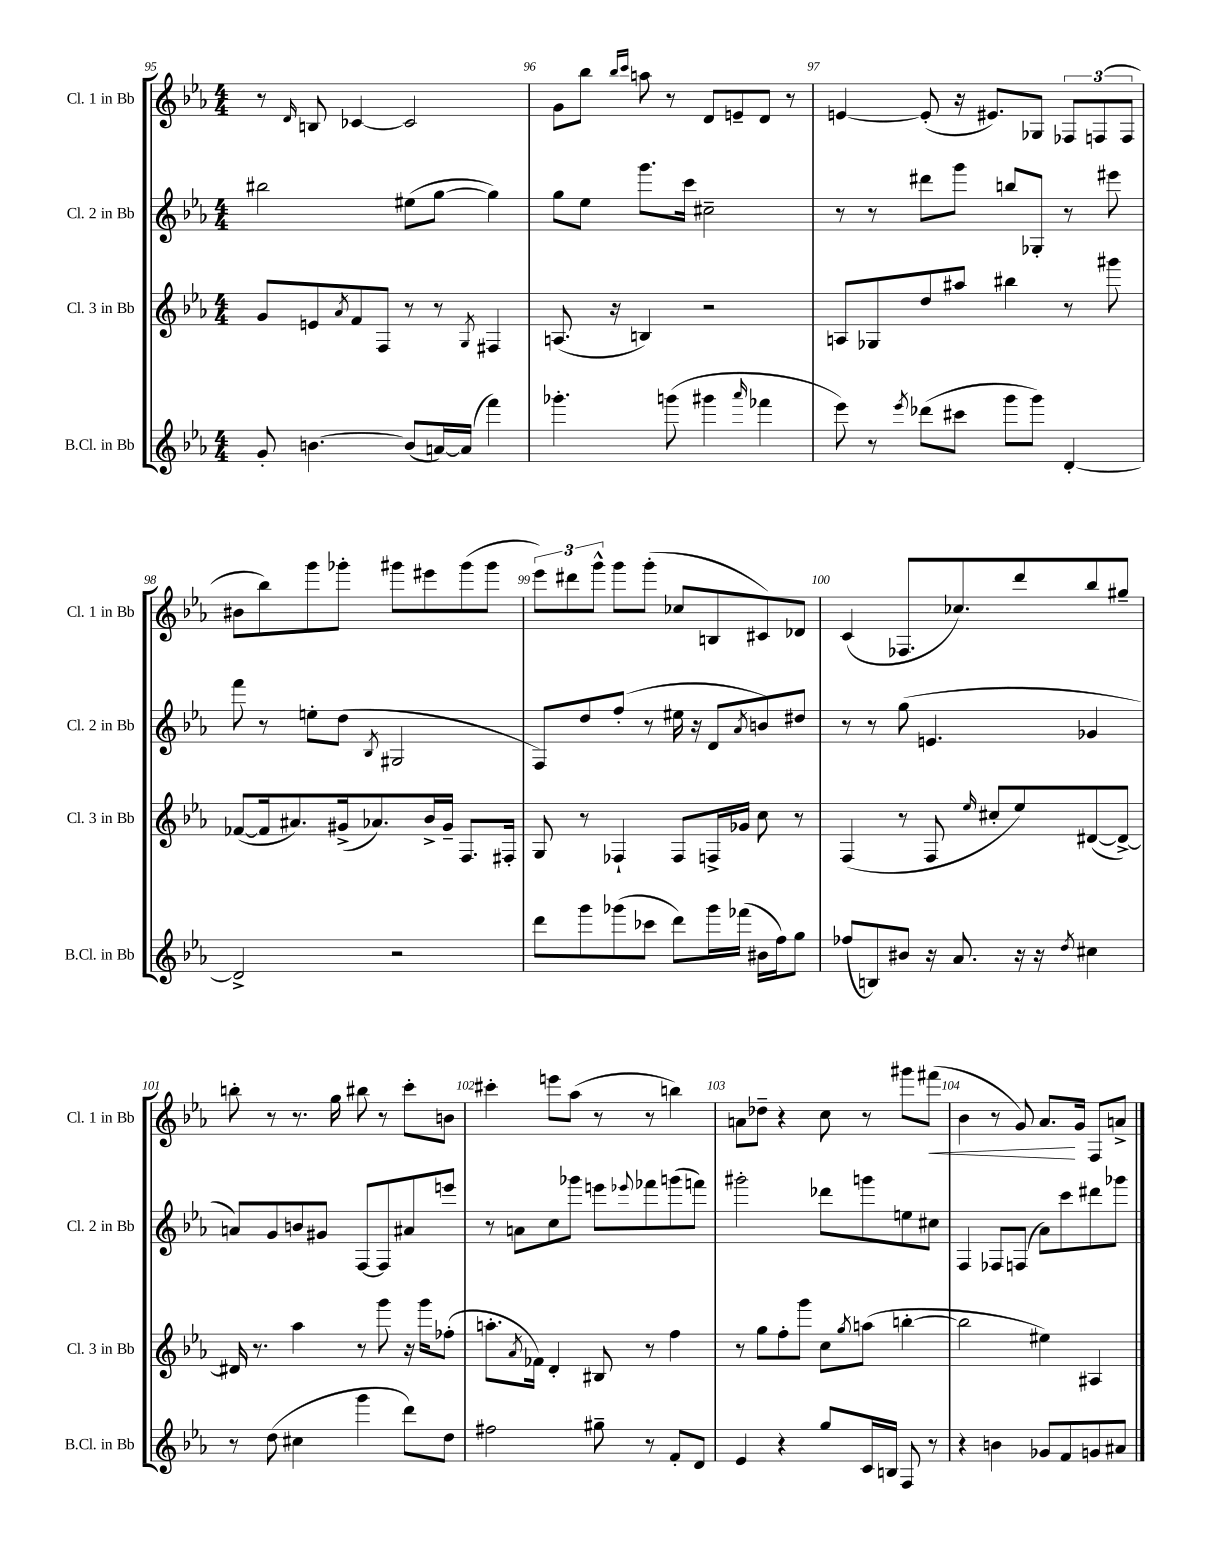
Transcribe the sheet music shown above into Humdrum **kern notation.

**kern	**kern	**kern	**kern
*staff4	*staff3	*staff2	*staff1
*clefG2	*clefG2	*clefG2	*clefG2
*k[b-e-a-]	*k[b-e-a-]	*k[b-e-a-]	*k[b-e-a-]
*M4/4	*M4/4	*M4/4	*M4/4
8g'/	8g/L	2bb#\	8r
.	.	.	16qqd/
[4.b\	8e/	.	8B/
.	8qa-/	.	.
.	8f/	.	[4c-/
.	8F/J	.	.
(8b/]L	8r	(8ee#\L	2c-/]
[16a/L)	8r	[8gg\J	.
(16a/]JJ	.	.	.
.	8qG/	.	.
4fff\)	4F#/	4gg\])	.
=	=	=	=
4.ggg-'\	(8.A/	8gg\L	8g\L
.	.	8ee-\J	8bb-\J
.	16r	.	.
.	.	.	16qqbb-/LL
.	.	.	16qqccc/JJ
.	4B/)	8.ggg\L	8aa\
(8ggg\	.	.	8r
.	.	16ccc\Jk	.
4ggg#\	2r	2cc#~\	8d/L
.	.	.	8e~/
16qqaaa-/	.	.	.
4fff-\	.	.	8d/J
.	.	.	8r
=	=	=	=
8eee-\)	8A/L	8r	[4e/
8r	8G-/	8r	.
8qeee-/	.	.	.
(8ddd-\L	8dd/	8ddd#\L	(8e'/]
8ccc#\J	8aa#/J	8ggg\J	16r
.	.	.	8.e#/L)
8ggg\L	4bb#\	8bb/L	.
8ggg\J)	.	8G-'/J	8G-/J
[4d'/	8r	8r	12F-/L
.	.	.	(12F/
.	8ggg#\	8eee#\	.
.	.	.	12F/J
=	=	=	=
2d^/]	([8f-/L	8fff\	8b#\L
.	16f-/]k	8r	8bb-\)
.	8.a#/)	.	.
.	.	8ee'\L	8ggg\
.	(16g#^/k	(8dd\J	8ggg-'\J
.	8.a-/)	.	.
.	.	8qB-/	.
2r	.	2G#/	8ggg#\L
.	16b-^/L	.	8eee#\
.	16g#~/JJ	.	.
.	8.F/L	.	(8ggg#\
.	.	.	8ggg#\J
.	16F#'/Jk	.	.
=	=	=	=
8ddd\L	8G/	8F/L)	12eee-\L)
.	.	.	12ddd#\
8ggg\	8r	8dd/	.
.	.	.	12ggg^^\J
(8ggg-\	4F-`/	(8ff'/J	8ggg\L
8ccc-\J	.	8r	(8ggg'\J
8ddd\L)	8F-/L	16ee#\	8cc-/L
.	.	16r	.
16ggg-\L	16F^/L	8d/L	8B/
(16fff-\JJ	16g-/JJ	.	.
.	.	8qa-/	.
16b#\LL	8cc\	8b/)	8c#/)
16ff\J)	.	.	.
8gg\J	8r	8dd#/J	8d-/J
=	=	=	=
(8ff-/L	(4F/	8r	(4c/
8B/)	.	8r	.
8b#/J	8r	(8gg\	8.F-/L
16r	8F/	4.e/	.
8.a-/	.	.	8.cc-/)
.	16qqee-/	.	.
.	8cc#'/L	.	.
16r	8ee-/)	.	8ddd/
16r	.	.	.
8qdd/	.	.	.
4cc#\	([8d#/	4g-/	8bb-/
.	8d#^/_J)	.	8gg#~/J
=	=	=	=
8r	16d#/]	8a/L)	8bb'\
.	8.r	.	.
(8dd\	.	8g/	8r
4cc#\	4aa-\	8b/	8.r
.	.	8g#/J	.
.	.	.	16gg\
4ggg\	8r	[8F/L	8bb#\
.	8ggg\	8F/]	8r
8ddd\L)	16r	8a#/	8ccc'\L
.	16ggg\LK	.	.
8dd\J	(8ff-'\J	8eee/J	8b\J
=	=	=	=
2ff#\	8.aa'\L	8r	4ccc#'\
.	.	8a\L	.
.	8qa-/	.	.
.	16f-\Jk)	.	.
.	4d'/	8cc\	8eee\L
.	.	8ggg-\J	(8aa-\J
8gg#~\	8B#/	8eee\L	8r
.	.	8qqeee-/	.
8r	8r	8fff-\	8r
8f'/L	4ff\	(8ggg\	4bb\)
8d/J	.	8fff\J)	.
=	=	=	=
4e-/	8r	2ggg#'\	8a\L
.	8gg\L	.	8dd-~\J
4r	8ff'\	.	4r
.	8ggg\J	.	.
8gg/L	8cc\L	8ddd-\L	8cc\
.	8qgg/	.	.
16c/L	(8aa\J	8ggg\	8r
16B/JJ	.	.	.
8F/	[4bb'\	8ee\	8ggg#\L
8r	.	8cc#\J	(8fff#\J
=	=	=	=
4r	2bb\]	4F/	4b-\
4b\	.	8F-/L	8r
.	.	(8F/J	8g/)
8g-/L	4ee#\)	8a-\L)	8.a-/L
8f/	.	8ccc\	.
.	.	.	16g/Jk
8g/	4A#/	8ddd#\	8F/L
8a#/J	.	8ggg-\J	8a^/J
==	==	==	==
*-	*-	*-	*-
